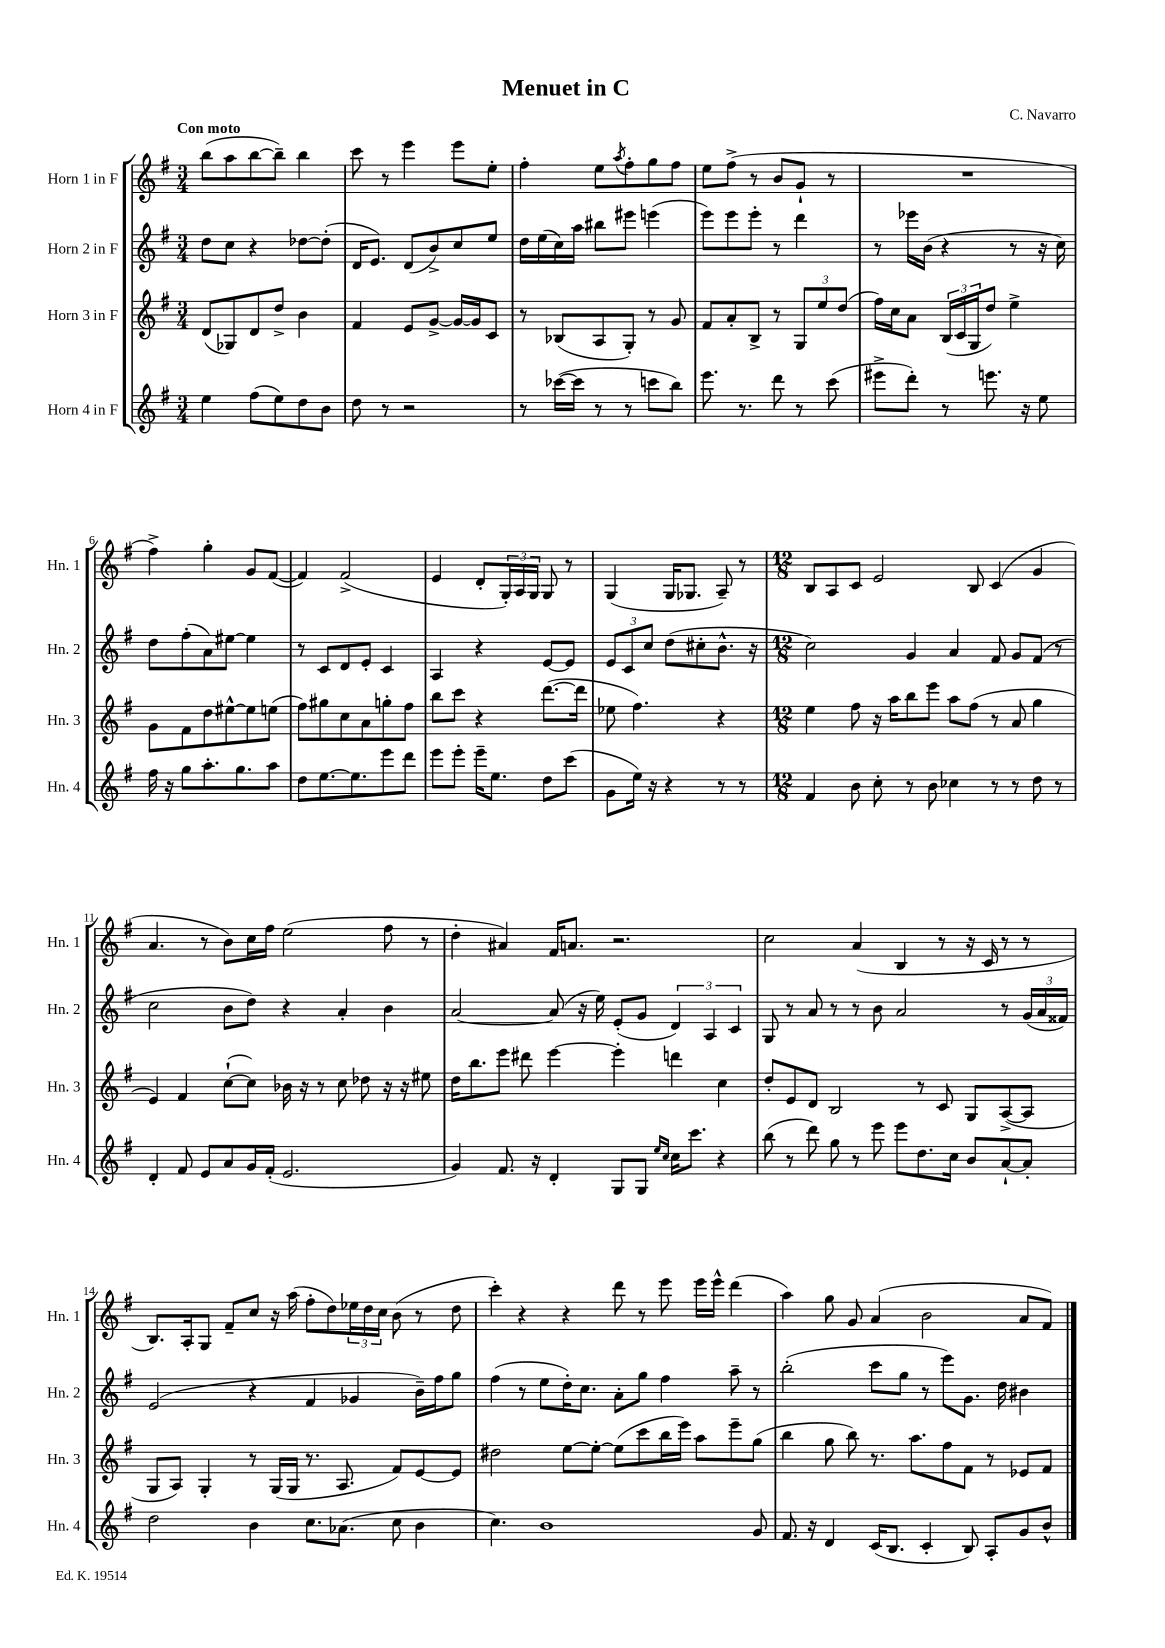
\header { title = "Menuet in C" composer = "C. Navarro" }
<<
\new StaffGroup <<
\new Staff = "s0" \with { instrumentName = "Horn 1 in F" shortInstrumentName = "Hn. 1" } {
    \clef treble \key g \major \numericTimeSignature \time 3/4 \tempo "Con moto"
    b''8( a''8 b''8~ b''8--) b''4 |
    c'''8 r8 e'''4 e'''8 e''8-. |
    fis''4-. e''8 \acciaccatura { a''8 } fis''8-. g''8 fis''8 |
    e''8 fis''8->( r8 b'8 g'8-! r8 |
    R2. |
    fis''4->) g''4-. g'8 fis'8~( |
    fis'4) fis'2->( |
    e'4 d'8-. \tuplet 3/2 { g16-.) a16 g16 } g8 r8 |
    g4( g16 ges8. a8--) r8 |
    \numericTimeSignature \time 12/8 b8 a8 c'8 e'2 b8 c'4( g'4 |
    a'4. r8 b'8) c''16 fis''16 e''2( fis''8 r8 |
    d''4-. ais'4) fis'16 a'8. r2. |
    c''2 a'4( b4 r8 r16 c'16 r8 r8 |
    b8.) a16-. g8 fis'8-- c''8 r16 a''16( fis''8-. d''8) \tuplet 3/2 { ees''16 d''16 c''16 } b'8( r8 d''8 |
    c'''4-.) r4 r4 d'''8 r8 e'''8 e'''16 e'''16-^ d'''4( |
    a''4) g''8 g'8 a'4( b'2 a'8 fis'8) \bar "|." |
}
\new Staff = "s1" \with { instrumentName = "Horn 2 in F" shortInstrumentName = "Hn. 2" } {
    \clef treble \key g \major \numericTimeSignature \time 3/4
    d''8 c''8 r4 des''8~ des''8-.( |
    d'16 e'8.) d'8( b'8->) c''8 e''8 |
    d''16 e''16( c''16) a''16 bis''8 eis'''8 e'''4( |
    e'''8) e'''8 e'''8-. r8 d'''4 |
    r8 ees'''16 b'16( r4 r8 r16 c''16) |
    d''8 fis''8-.( a'8) eis''8~ eis''4 |
    r8 c'8 d'8 e'8-. c'4 |
    a4 r4 e'8~ e'8 |
    \tuplet 3/2 { e'8 c'8 c''8 } d''8( cis''8-. b'8.-^ r16 |
    \numericTimeSignature \time 12/8 c''2) g'4 a'4 fis'8 g'8 fis'8( r8 |
    c''2 b'8 d''8) r4 a'4-. b'4 |
    a'2~ a'8( r16 e''16) e'8-.( g'8 \tuplet 3/2 { d'4) a4 c'4 } |
    g8 r8 a'8 r8 r8 b'8 a'2 r8 \tuplet 3/2 { g'16( a'16 fisis'16) } |
    e'2( r4 fis'4 ges'4 b'16--) fis''16 g''8 |
    fis''4( r8 e''8 d''16-.) c''8. a'8-. g''8 fis''4 a''8-- r8 |
    b''2-.( c'''8 g''8 r8 e'''8) g'8. d''16 bis'4 \bar "|." |
}
\new Staff = "s2" \with { instrumentName = "Horn 3 in F" shortInstrumentName = "Hn. 3" } {
    \clef treble \key g \major \numericTimeSignature \time 3/4
    d'8( ges8) d'8 d''8-> b'4 |
    fis'4 e'8 g'8~-> g'16~ g'16 c'8 |
    r8 bes8( a8 g8-.) r8 g'8 |
    fis'8 a'8-. b8-> r8 \tuplet 3/2 { g8 e''8 d''8( } |
    fis''16) c''16 a'8 \tuplet 3/2 { b16( c'16 g16 } d''8) e''4-> |
    g'8 fis'8 d''8 eis''8~-^ eis''8 e''8( |
    fis''8) gis''8 c''8 a'8 g''8-. fis''8 |
    b''8 c'''8 r4 d'''8.~( d'''16 |
    ees''8 fis''4.) r4 |
    \numericTimeSignature \time 12/8 e''4 fis''8 r16 a''16 b''8 e'''8 a''8 fis''8( r8 a'8 g''4 |
    e'4) fis'4 c''8~-!( c''8) bes'16 r16 r8 c''8 des''8 r16 r16 eis''8 |
    d''16 b''8. e'''8 dis'''8 e'''4~ e'''4-. d'''4 c''4 |
    d''8-. e'8 d'8 b2 r8 c'8 g8 a8~->( a8 |
    g8 a8) g4-. r8 g16( g16 r8. a8. fis'8) e'8~ e'8 |
    dis''2 e''8~ e''8~-. e''8( c'''8 b''16 e'''16) a''8 e'''8-- g''8( |
    b''4 g''8 b''8) r8. a''8. fis''8 fis'8 r8 ees'8 fis'8 \bar "|." |
}
\new Staff = "s3" \with { instrumentName = "Horn 4 in F" shortInstrumentName = "Hn. 4" } {
    \clef treble \key g \major \numericTimeSignature \time 3/4
    e''4 fis''8( e''8) d''8 b'8 |
    d''8 r8 r2 |
    r8 ces'''16~( ces'''16 r8 r8 c'''8 b''8) |
    e'''8. r8. d'''8 r8 c'''8( |
    eis'''8-> d'''8-.) r8 e'''8. r16 e''8 |
    fis''16 r16 g''8 a''8.-. g''8. a''8 |
    d''8 e''8.~ e''8. e'''8 d'''8 |
    e'''8 e'''8-. e'''16-- e''8. d''8 c'''8( |
    g'8 e''16) r16 r4 r8 r8 |
    \numericTimeSignature \time 12/8 fis'4 b'8 c''8-. r8 b'8 ces''4 r8 r8 d''8 r8 |
    d'4-. fis'8 e'8 a'8 g'16 fis'16-.( e'2. |
    g'4) fis'8. r16 d'4-. g8 g8 \grace { e''16 c''16 } c''16 c'''8. r4 |
    b''8( r8 d'''8) g''8 r8 e'''8 e'''8 d''8. c''16 b'8 a'8~-! a'8-. |
    d''2 b'4 c''8. aes'8.( c''8 b'4 |
    c''4.) b'1 g'8 |
    fis'8. r16 d'4 c'16( b8. c'4-. b8) a8-. g'8 b'8-^ \bar "|." |
}
>>
>>
